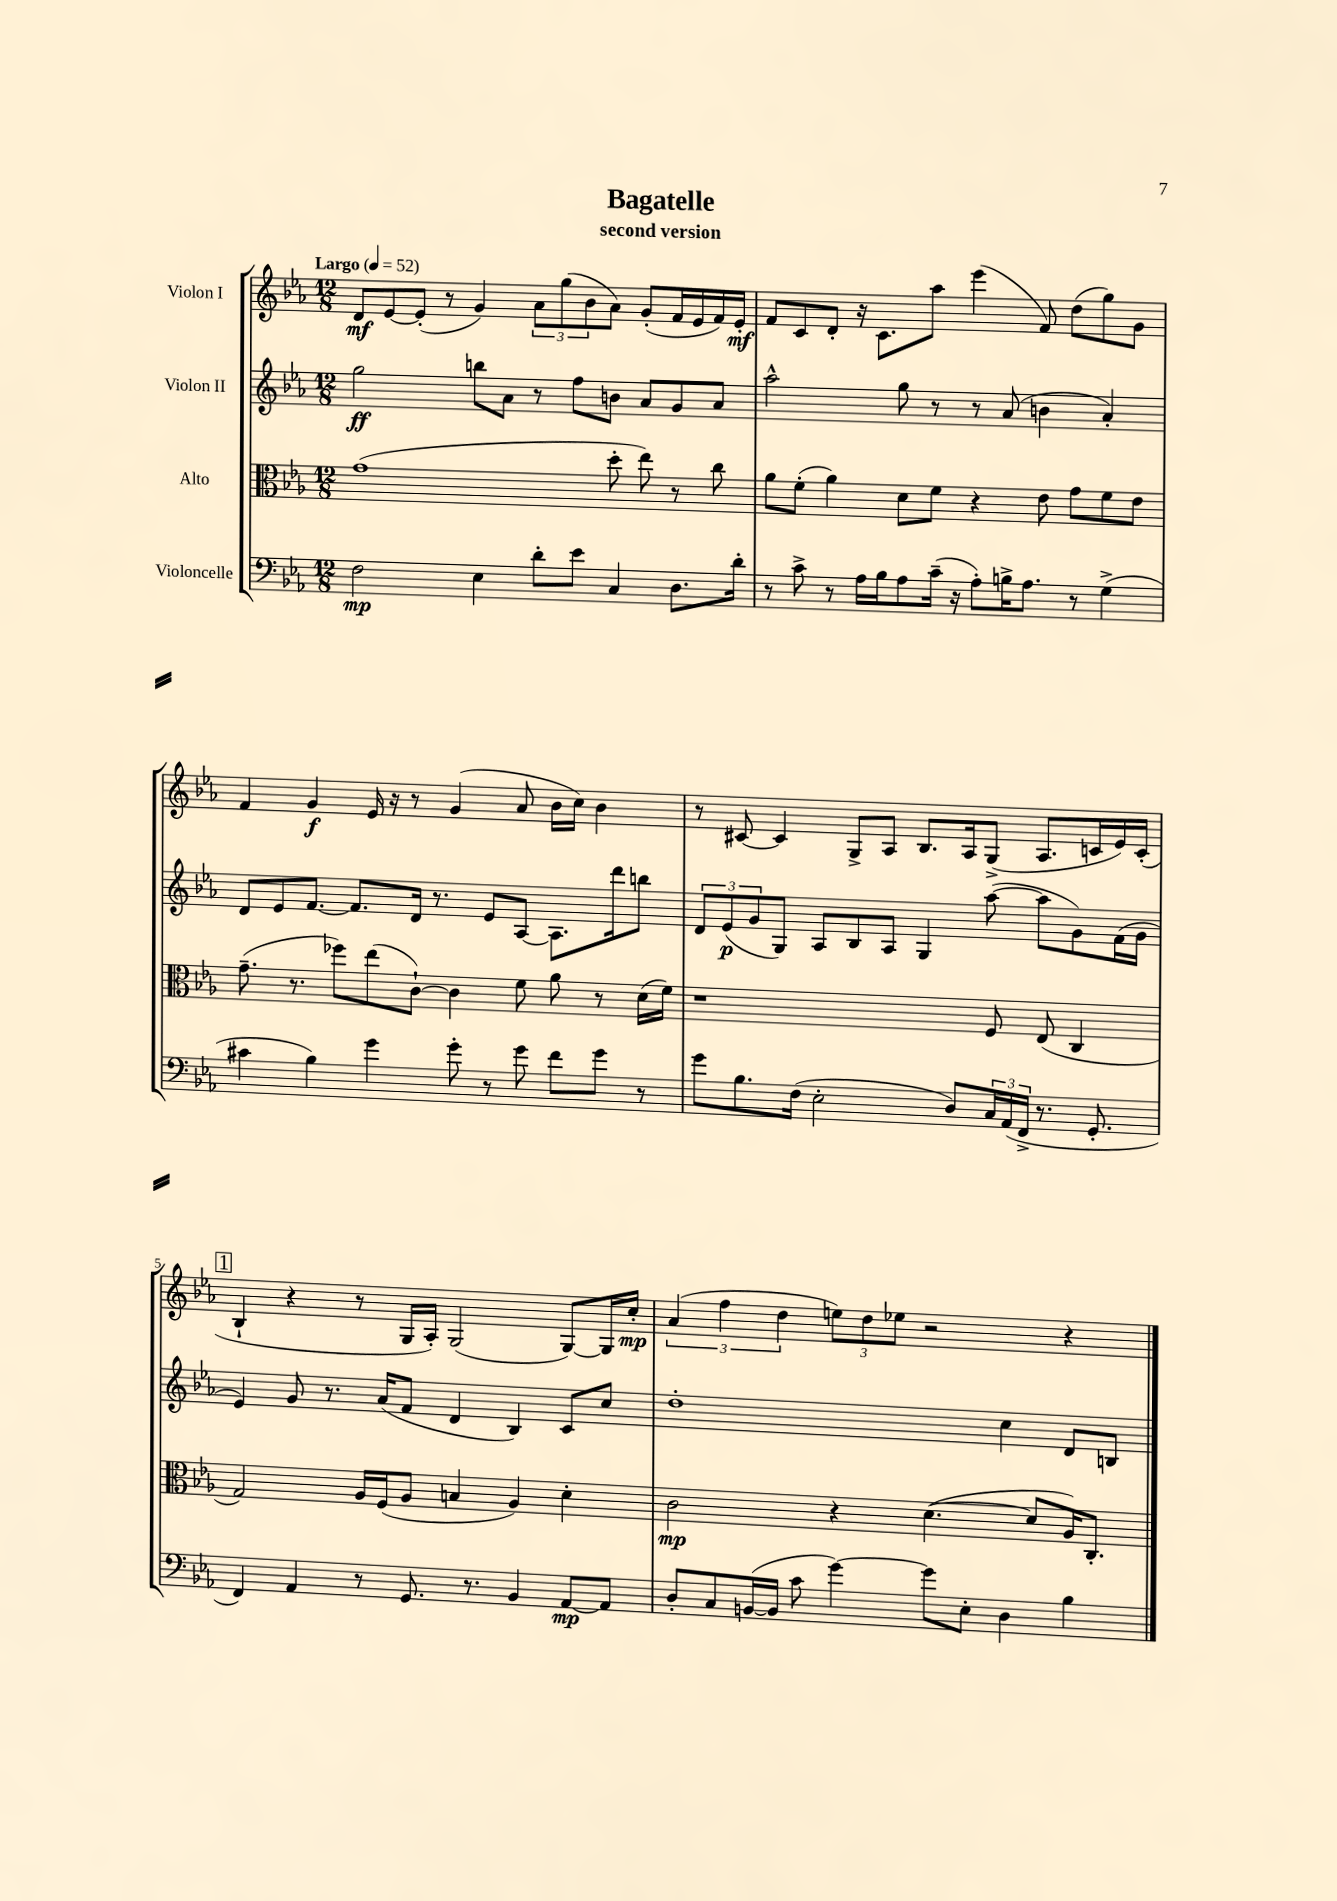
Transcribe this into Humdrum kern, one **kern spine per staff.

**kern	**kern	**kern	**kern
*staff4	*staff3	*staff2	*staff1
*clefF4	*clefC3	*clefG2	*clefG2
*k[b-e-a-]	*k[b-e-a-]	*k[b-e-a-]	*k[b-e-a-]
*M12/8	*M12/8	*M12/8	*M12/8
*MM52	*MM52	*MM52	*MM52
2F	(1g	2gg	8d
.	.	.	[8e-
.	.	.	(8e-']
.	.	.	8r
4E-	.	8bb	4g)
.	.	8a-	.
8d'	.	8r	12a-
.	.	.	(12gg
8e-	.	8ff	.
.	.	.	12b-
4C	8dd'	8b	8a-)
.	8ee-)	8a-	(8g'
8.D	8r	8g	16f
.	.	.	16e-
.	8cc	8a-	16f)
16d'	.	.	16e-'
=	=	=	=
8r	8a-	2aa-^^	8f
8c^	(8f'	.	8c
8r	4a-)	.	8d'
16A-	.	.	16r
16B-	.	.	8.c
8A-	8d	8gg	.
(16c~	8f	8r	8aa-
16r	.	.	.
8A-')	4r	8r	(4eee-
16B^	.	(8a-	.
8.A-	.	.	.
.	8e-	4b	8f)
8r	8g	.	(8dd
(4G^	8f	4a-')	8gg)
.	8e-	.	8g
=	=	=	=
4c#	(8.g~	8d	4f
.	.	8e-	.
.	8.r	.	.
4B-)	.	[8.f	4g
.	8ff-)	.	.
.	.	8.f]	.
4g	(8ee-	.	16e-
.	.	.	16r
.	[8c`)	16d	8r
.	.	8.r	.
8g'	4c]	.	(4g
8r	.	8e-	.
8g	8f	[8A-	8a-
8f	8a-	8.A-]	16b-
.	.	.	16cc)
8g	8r	.	4b-
.	.	16ddd	.
8r	(16d	8bb	.
.	16f)	.	.
=	=	=	=
8g	1r	12d	8r
.	.	(12e-	.
8.B-	.	.	[8c#
.	.	12g	.
.	.	8G)	4c#]
(16F	.	.	.
2E-'	.	8A-	.
.	.	8B-	8G^
.	.	8A-	8A-
.	.	4G	8.B-
8D)	.	.	.
.	.	.	16A-
24C	8F	([8aa-	(8G^
(24AA-	.	.	.
24FF^	.	.	.
8.r	(8E-	8aa-]	8.A-
.	4C	8g)	.
8.GG'	.	.	16c
.	.	(16f	16e-)
.	.	16g	(16c'
=	=	=	=
4FF)	2G)	4e-)	4B-`
4AA-	.	8g	4r
.	.	8.r	.
8r	16A-	.	8r
.	(16F	(16a-	.
8.GG	8A-	8f	16G
.	.	.	16A-')
.	4B	4d	(2G
8.r	.	.	.
4BB-	4A-)	4B-)	.
[8AA-	4d'	8c	[8G)
8AA-]	.	8cc	16G]
.	.	.	16cc'
=	=	=	=
8D'	2c	1dd'	(6a-
8C	.	.	.
.	.	.	6ff
([16BB	.	.	.
16BB]	.	.	.
.	.	.	6dd
8c	.	.	.
[4g)	4r	.	12ee)
.	.	.	12dd
.	.	.	12ee-
8g]	([4.d	.	2r
8E-'	.	.	.
4D	.	4cc	.
.	8d]	.	.
4B-	16A-)	8d	4r
.	8.C'	.	.
.	.	8B	.
==	==	==	==
*-	*-	*-	*-
